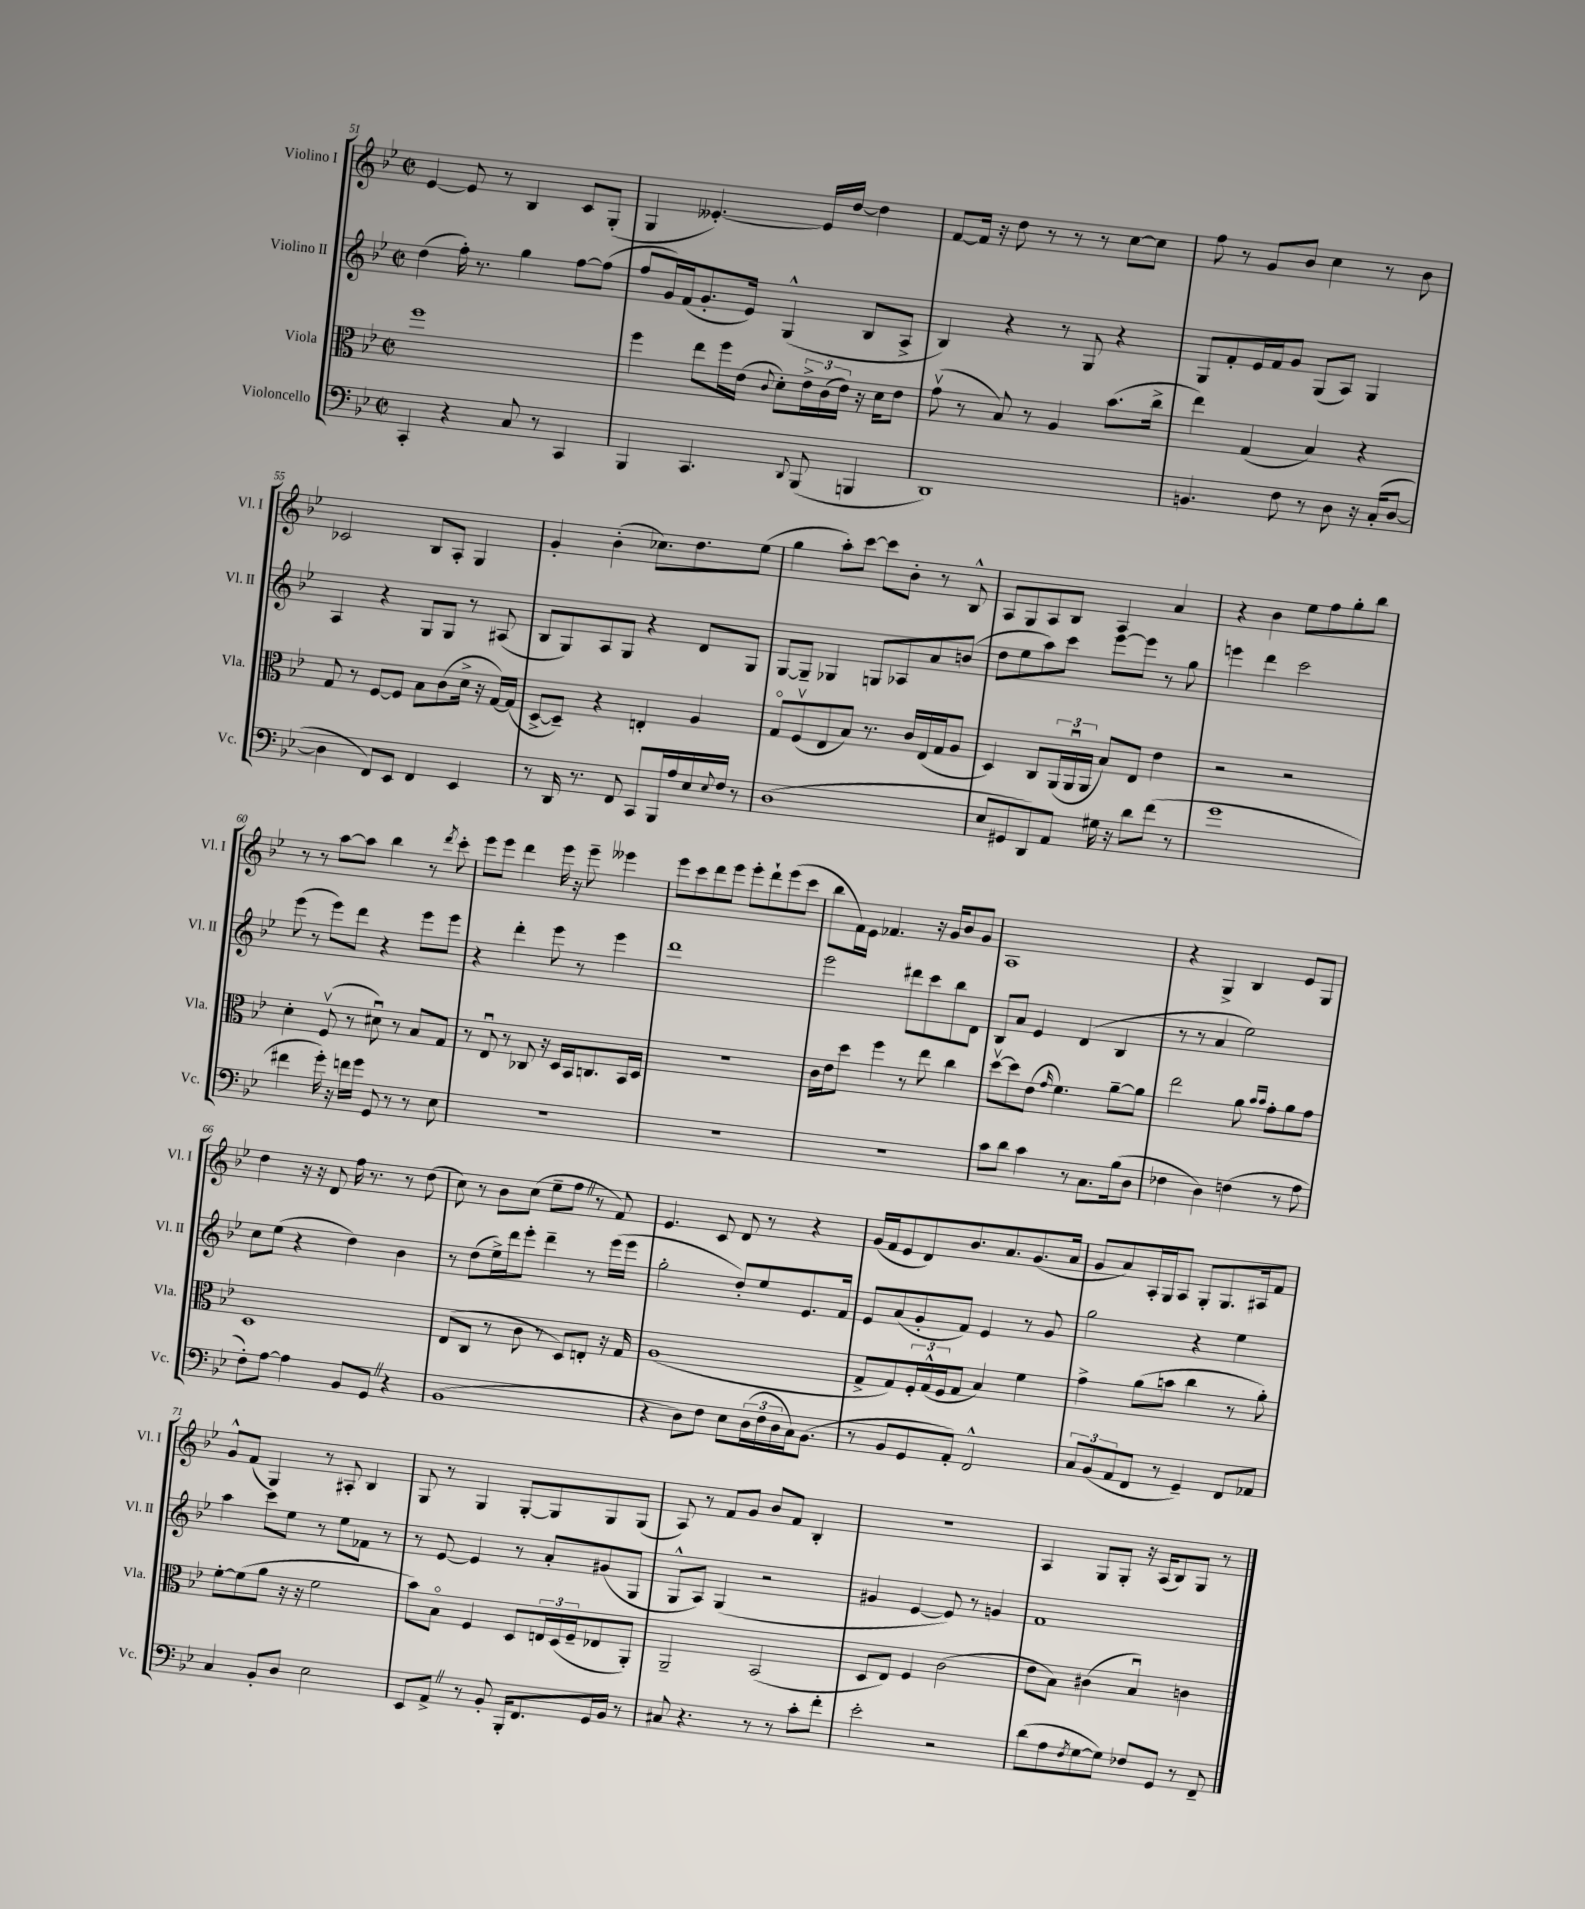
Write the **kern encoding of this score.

**kern	**kern	**kern	**kern
*staff4	*staff3	*staff2	*staff1
*clefF4	*clefC3	*clefG2	*clefG2
*k[b-e-]	*k[b-e-]	*k[b-e-]	*k[b-e-]
*M2/2	*M2/2	*M2/2	*M2/2
*met(c|)	*met(c|)	*met(c|)	*met(c|)
4CC'/	1ff	(4dd\	[4e-/
4r	.	16ff'\)	8e-/]
.	.	8.r	.
.	.	.	8r
8C/	.	4gg\	4B-/
8r	.	.	.
4CC/	.	[8ff\L	8c/L
.	.	(8ff\]J	(8G'/J
=	=	=	=
4BBB-/	4ff\	8ff/L	4G/
.	.	16g/L)	.
.	.	(16f/J	.
4.CC/	8ee-\L	8.g'/	[4.e--'/)
.	16ff\L	.	.
.	(16e-\JJ	16e-/Jk)	.
.	8qqc/	.	.
.	8d'\L)	(4G^^/	.
8qqDD/	.	.	.
(8BBB-/	24e-^\L	.	16e--/]LL
.	(24c\	.	.
.	.	.	[16dd/JJ
.	24e-\JJ)	.	.
4BBB/	16r	8B-/L	4dd\]
.	16d\LK	.	.
.	8e-\J	8A^/J	.
=	=	=	=
1DD)	(8gv\	4B-/)	[8f/L
.	8r	.	16f/]Jk
.	.	.	16r
.	8B-/)	4r	8dd\
.	8r	.	8r
.	4A/	8r	8r
.	.	8G/	8r
.	(8.b-\L	4r	[8cc\L
.	.	.	8cc\]J
.	16cc^\Jk	.	.
=	=	=	=
4.BB/	4ee-\)	8G/L	8ff\
.	.	8f'/	8r
.	(4G/	16e-/L	8g/L
.	.	16f/J	.
8F\	.	8g/J	8b-/J
8r	4B-/)	(8G/L	4cc\
8D\	.	8A/J)	.
16r	4r	4G/	8r
(16C'/LK	.	.	.
[8D/J	.	.	8b-\
=	=	=	=
4D\]	8G/	4A/	2c-/
.	8r	.	.
8FF/L)	[8F/L	4r	.
8EE-/J	8F/]J	.	.
4FF/	8B-\L	8G/L	8B-/L
.	(8c\	8G/J	8A'/J
4EE-/	16d^\Jk	8r	4G/
.	16r	.	.
.	[16G/LL)	(8A#/	.
.	(16G/]JJ	.	.
=	=	=	=
8r	[8D^/L	8B-/L	4g'/
16DD/	8D~/]J)	8G/)	.
8.r	.	.	.
.	4r	8A/	(4b-'\
8FF/	.	8G/J	.
8CC/L	4E'/	4r	8.cc-\L)
16BBB-/L	.	.	.
16A/	.	.	8.dd\
16E-/	4A/	8d/L	.
8qqE-/	.	.	.
16F/JJ	.	.	.
8r	.	8G/J	(8ee-\J
=	=	=	=
(1D	8Go/L	[8G/L	4gg\
.	(8Fv/	8G~/]J	.
.	8E-/	4G-/	8aa'\L)
.	8B-/J)	.	[8ccc\J
.	8.r	8G/L	8ccc\]L
.	.	8A-/	8b-'\J
.	16c/LL	.	.
.	(16E-/	8a/	8r
.	16G/J	.	.
.	8A/J	(8b/J	8B-^^/
=	=	=	=
8E-/L	4D/)	8dd\L	8A/L
8GG#/	.	8ee-\	8G/
8DD/)	8C/L	8aa\)	8A/
8AA/J	(24AA/L	8ccc\J	8B-/J
.	24AAu/	.	.
.	24AA/JJ	.	.
16G#\	8B-/L)	[8eee-\L	4A/
16r	.	.	.
8d\L	8E-/J	8eee-\]J	.
(8f\J	4e-\	8r	4a/
8r	.	8gg\	.
=	=	=	=
1g	2r	4eee\	4r
.	.	4ddd\	4b-\
.	2r	2ccc\	8ee-\L
.	.	.	8ff\
.	.	.	8gg'\
.	.	.	8bb-\J
=	=	=	=
4f#\	4d'\	(8eee-\	8r
.	.	8r	8r
16g'\)	(8Fv/	8eee-\L)	[8aa\L
16r	.	.	.
16f\LL	8r	8ddd\J	8aa\]J
16g\JJ	.	.	.
8GG/	8d#u\)	4r	4bb-\
8r	8r	.	.
8r	8B-/L	8eee-\L	8r
.	.	.	8qddd/
8E-\	8G/J	8eee-\J	8ccc'\
=	=	=	=
1r	8r	4r	8eee-\L
.	8E-u/	.	8eee-\J
.	8r	4ddd'\	4ddd\
.	8C-/	.	.
.	16r	8eee-\	16eee-\
.	16D/LL	.	16r
.	16BB-/J	8r	8eee-~\
.	8.C/	.	.
.	.	4eee-\	4eee--\
.	16BB-/L	.	.
.	16D/JJ	.	.
=	=	=	=
1r	1r	1ddd	8eee-\L
.	.	.	8ccc\
.	.	.	8ddd\
.	.	.	8eee-\J
.	.	.	8eee-'\L
.	.	.	8ddd`\
.	.	.	(8eee-\
.	.	.	8ccc\J
=	=	=	=
1r	16c\LL	2eee-\	8bb-\L
.	16e-\J	.	.
.	8dd\J	.	16f\L)
.	.	.	16e-\JJ
.	4ff\	.	4.f-/
.	8r	8ddd#\L	.
.	8ee-\	8ccc\	16r
.	.	.	16g/LK
.	4cc\	8bb-\	8b-/
.	.	8d\J	8g/J
=	=	=	=
8c\L	[8ddv\L	8B-/L	1A
8d\J	8dd\]	8a/J	.
4c\	(8e-\J	4e-/	.
.	16qqg/	.	.
.	4.f\)	.	.
8r	.	(4d/	.
8.C\L	.	.	.
.	[8a~\L	4B-/	.
(16B-\k	.	.	.
8D\J	8a\]J	.	.
=	=	=	=
4F-\	2ee-\	8r	4r
.	.	8r	.
4D\)	.	4a/	4G^/
(4F\	8a\	2ee-\)	4B-/
.	16qqb-/LL	.	.
.	16qqb-/JJ	.	.
.	8g'\L	.	.
8r	8a\	.	8e-/L
8A\	8g\J	.	8G/J
=	=	=	=
8F'\L)	1D	8cc\L	4dd\
[8A\J	.	(8ee-\J	.
4A\]	.	4r	16r
.	.	.	16r
.	.	.	8d/
8BB-/L	.	4dd\)	16ff\
.	.	.	8.r
8GG/J	.	.	.
4r	.	4b-\	8r
.	.	.	(8dd\
=	=	=	=
(1BB-	(8E-/L	8r	8cc\)
.	8C/J	(8dd\L	8r
.	8r	16ee-^\L)	8b-\L
.	.	16ddd\J	.
.	8c\	8eee-'\J	(8cc\J
.	8r	4ddd~\	8ee-~\L
.	8D/L)	.	8ff\J
.	8E'/J	8r	8r
.	16r	(16eee-\LL	8f/)
.	16G/	16eee-\JJ	.
=	=	=	=
4r	(1A	2gg'\	4.e-/
8D\L)	.	.	.
8F\J	.	.	8c/
8E-\L	.	8dd'/L)	8d/
(24D\L	.	8ee-/	8r
24F\	.	.	.
24D\	.	.	.
16C\J)	.	8.e-/	4r
(8.BB-\J	.	.	.
.	.	16f/Jk	.
=	=	=	=
8r	8G^/L	8e-/L	(16g/LL
.	.	.	16f/J
8BB-/L	8G/)	(8a/	8e-/
8GG/	24F'/L	8g'/	8d/)
.	(24G^^/	.	.
.	24F/J	.	.
8AA'/J)	8G/J	8f/J)	8.b-/
2FF^^/	4B-/)	4e-/	.
.	.	.	8.a/
.	4f\	8r	(8.g/
.	.	8g/	.
.	.	.	16a/Jk
=	=	=	=
12C/L	4g^\	2gg\	8g/L
(12BB-/	.	.	.
.	.	.	8a/)
12AA/	.	.	.
8FF/J	(8a\L	.	16A'/L
.	.	.	16G/J
8r	8b\J	.	8A/J
4GG~/)	4cc\	4r	8G'/L
.	.	.	8.G/
8FF/L	8r	4ee-\	.
.	.	.	16A#/k
8AA-/J	8a'\)	.	8f/J
=	=	=	=
4C/	[8f'\L	4aa\	8g^^/L
.	(8f\]	.	(8f/J
8BB-'/L	8a\J	8ccc\L	4G/)
8D/J	16r	8ee-\J	.
.	16r	.	.
2E-\	2f\	8r	8r
.	.	8ee-\L	8A#'/
.	.	8f-\J	4B-/
.	.	8r	.
=	=	=	=
8EE-/L	8b-\L)	8r	8G/
8AA^/J	8B-o\J	[8e-/	8r
8r	4F/	4e-/]	4G/
8BB-'/	.	.	.
16BBB-'/LK	8D/L	8r	[8G'/L
8.FF/	.	.	.
.	24E/L	8a'/L	8G/]
.	(24D/	.	.
.	24F~/J	.	.
16GG/L	8E-/	(8g#/	8G/
16BB-/JJ	.	.	.
8r	8AA'/J)	8G/J	(8G/J
=	=	=	=
8C#/	2AA~/	8G^^/L	8A/)
4.r	.	8A/J)	8r
.	.	(4G/	8f/L
.	.	.	8g/J
8r	(2BB-/	2r	8b-/L
8r	.	.	8f/J
8c'\L	.	.	4B-'/
8f'\J	.	.	.
=	=	=	=
2e-'\	8D/L	4g#/	1r
.	8E-/J)	.	.
.	4F/	[4e-/	.
2r	(2c\	8e-/])	.
.	.	8r	.
.	.	4g/	.
=	=	=	=
(8d\L	8e-\L	1f	4A/
8A\	8B-\J)	.	.
8qF/	.	.	.
[8G\	(4c#\	.	8G/L
8G\]J)	.	.	8G'/J
8F-/L	4B-u/)	.	16r
.	.	.	(16A/LK
8GG/J	.	.	8B-/)
8r	4c\	.	8G/J
8FF~/	.	.	8r
==	==	==	==
*-	*-	*-	*-
